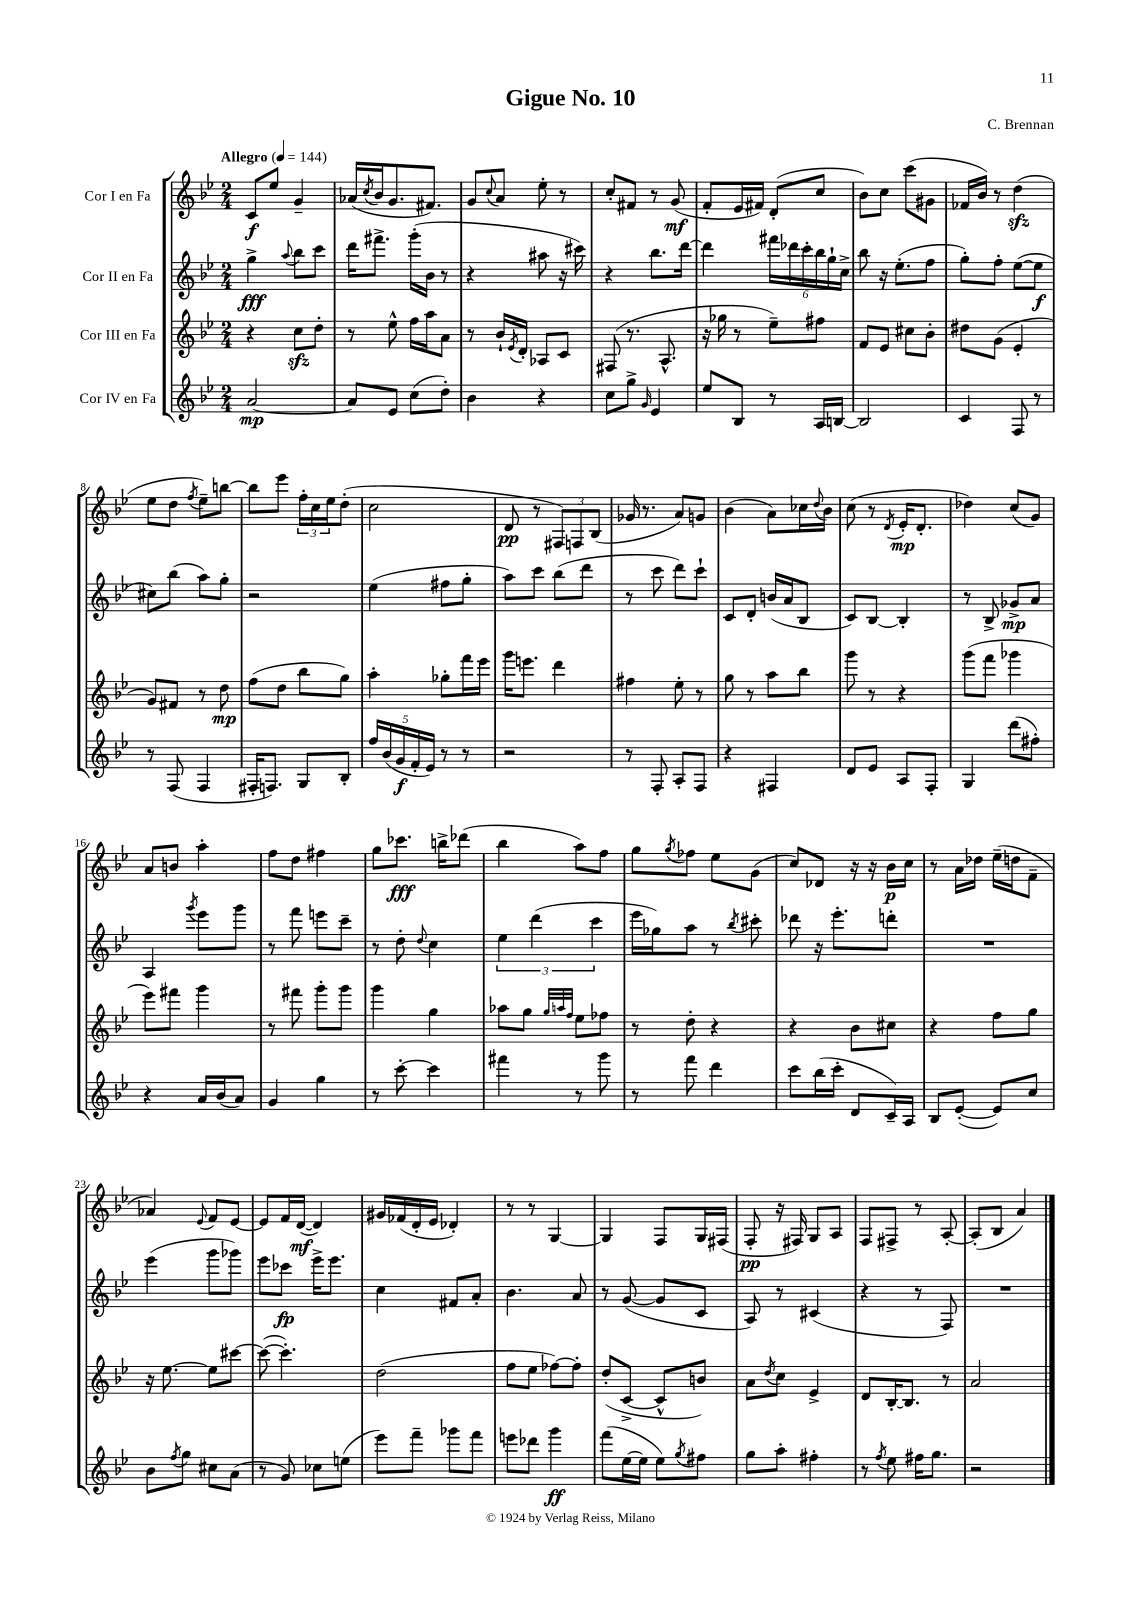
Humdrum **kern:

**kern	**kern	**kern	**kern
*staff4	*staff3	*staff2	*staff1
*clefG2	*clefG2	*clefG2	*clefG2
*k[b-e-]	*k[b-e-]	*k[b-e-]	*k[b-e-]
*M2/4	*M2/4	*M2/4	*M2/4
*MM144	*MM144	*MM144	*MM144
[2a/	4r	4gg^\	8c/L
.	.	.	8ee-/J
.	.	8qqaa/	.
.	8cc\L	8bb-\L	4g~/
.	8dd'\J	8ccc\J	.
=	=	=	=
8a/]L	8r	16ddd\LK	(16a-/LL
.	.	.	8qcc/
.	.	8.fff#^\J	16b-/J
8e-/J	8ee-^^\	.	8.g/
(8cc\L	16ff\LL	(16ggg'\LL	.
.	16aa\J	16b-\JJ	8.f#/J)
8dd'\J)	8a\J	8r	.
=	=	=	=
4b-\	8r	4r	8g/L
.	.	.	8qqcc/
.	16b-`/LL	.	8a/J
.	8qe-/	.	.
.	16d'/JJ	.	.
4r	8A-/L	8aa#\	8ee-'\
.	8c/J	16r	8r
.	.	16ccc#\)	.
=	=	=	=
8cc\L	(8F#/	4r	8cc'/L
8gg^\J	8.r	.	8f#/J
16qqg/	.	.	.
4e-/	.	8.bb-\L	8r
.	8.A^^/	.	.
.	.	.	(8g/
.	.	[16ddd\Jk	.
=	=	=	=
8ee-/L	16r	4ddd\]	8f'/L
.	16gg-\	.	.
8B-/J	8r	.	16e-/L
.	.	.	16f#/JJ)
8r	8ee-~\L)	24fff#\LL	(8d'/L
.	.	24ddd-\	.
.	.	24ccc'\	.
16A/LL	8ff#\J	24bb-\	8cc/J
.	.	24gg`\	.
[16B/JJ	.	.	.
.	.	24cc^\JJ	.
=	=	=	=
2B/]	8f/L	8bb-\	8b-\L)
.	8e-/J	16r	8cc\J
.	.	(8.ee-'\L	.
.	8cc#\L	.	(8ccc\L
.	8b-'\J	8ff\J	8g#\J
=	=	=	=
4c/	8dd#\L	8gg'\L)	16f-/LL
.	.	.	16b-/JJ)
.	(8g\J	8ff'\J	8r
8F/	4e-'/	([8ee-\L	(4dd\
8r	.	8ee-\]J	.
=	=	=	=
8r	8g/L)	8cc#\L)	8ee-\L
(8F/	8f#/J	(8bb-\J	8dd\J
.	.	.	8qff/
4F/	8r	8aa\L)	8ee-~\L)
.	8dd\	8gg'\J	[8bb\J
=	=	=	=
16F#'/LK	(8ff\L	2r	8bb\]L
8.F/J)	.	.	.
.	8dd\J	.	8eee-\J
8G/L	8bb-\L	.	24ff'\LL
.	.	.	24cc\
.	.	.	24ee-\J
8B-'/J	8gg\J)	.	(8dd'\J
=	=	=	=
20ff/LL	4aa'\	(4ee-\	2cc\
(20b-/	.	.	.
20g/	.	.	.
20f'/	.	.	.
20e-/JJ)	.	.	.
8r	8gg-'\L	8ff#\L	.
8r	16fff\L	8gg'\J	.
.	16eee-\JJ	.	.
=	=	=	=
2r	16ggg\LK	8aa\L)	8d/
.	8.eee\J	.	.
.	.	8ccc\J	8r
.	4ddd\	(8bb-\L	12F#/L)
.	.	.	12F/
.	.	8ddd\J	.
.	.	.	(12B-/J
=	=	=	=
8r	4ff#\	8r	16g-/
.	.	.	8.r
8F'/	.	8ccc\	.
8A'/L	8ee-'\	8ddd\L)	8a/L)
8F/J	8r	8ccc`\J	8g/J
=	=	=	=
4r	8gg\	8c/L	(4b-\
.	8r	8d'/J	.
4F#/	8aa\L	(16b/LL	8a\L)
.	.	16a/J	.
.	8bb-\J	8B-/J	16cc-\L
.	.	.	8qqdd/
.	.	.	16b-\JJ
=	=	=	=
8d/L	8ggg\	8c/L)	(8cc\
8e-/J	8r	[8B-/J	8r
.	.	.	8qd/
8A/L	4r	4B-'/]	16e-'/LK
.	.	.	8.d'/J
8F'/J	.	.	.
=	=	=	=
4G/	(8ggg\L	8r	4dd-\)
.	8fff\J	8B-^/	.
(8ddd\L	4ggg-\	8g-^/L	(8cc/L
8ff#'\J)	.	8a/J	8g/J)
=	=	=	=
4r	8eee-\L)	4A/	8a/L
.	8fff#\J	.	8b/J
.	.	8qggg/	.
16a/LL	4ggg\	8eee-\L	4aa'\
(16b-/J	.	.	.
8a/J)	.	8ggg\J	.
=	=	=	=
4g/	8r	8r	8ff\L
.	8fff#\	8fff\	8dd\J
4gg\	8ggg'\L	8eee\L	4ff#\
.	8ggg\J	8ccc~\J	.
=	=	=	=
8r	4ggg\	8r	8gg\L
[8ccc'\	.	8dd'\	8.ccc-\J
.	.	8qqdd/	.
4ccc\]	4gg\	4cc\	.
.	.	.	16bb^\LK
.	.	.	(8ddd-\J
=	=	=	=
4fff#\	8aa-\L	6ee-\	4bb-\
.	8gg\J	.	.
.	.	(6ddd\	.
.	32qqgg/LLL	.	.
.	32qqaa/	.	.
.	32qqff/JJJ	.	.
8r	8ee-\L	.	8aa\L)
.	.	6ccc\	.
8ggg\	8ff-\J	.	8ff\J
=	=	=	=
8r	8r	16eee-\LL	8gg\L
.	.	16gg-\J)	.
.	.	.	8qgg/
8fff\	8dd'\	8aa\J	8ff-\J
4ddd\	4r	8r	8ee-\L
.	.	8qbb-/	.
.	.	8ccc#'\	(8g\J
=	=	=	=
8ccc\L	4r	8ddd-\	8cc/L)
(16bb-\L	.	16r	8d-/J
16ccc'\JJ	.	8.eee-'\L	.
8d/L	8b-\L	.	16r
.	.	.	16r
16c~/L)	8cc#\J	8ddd'\J	16b-\LL
16A/JJ	.	.	16cc\JJ
=	=	=	=
8B-/L	4r	2r	8r
([8e-'/J	.	.	16a\LL
.	.	.	16dd-\JJ
8e-/]L)	8ff\L	.	(16ee-~\LL
.	.	.	16dd\J
8cc/J	8gg\J	.	8f~\J
=	=	=	=
8b-\L	16r	(4eee-\	4a-/)
.	[8.ee-\	.	.
8qff/	.	.	.
8gg\J	.	.	.
.	.	.	8qqe-/
8cc#\L	8ee-\]L	8ggg\L	8f/L
(8a\J	[8ccc#\J	8ggg-\J)	[8e-/J
=	=	=	=
8r	(8ccc#\_	8eee-\L	8e-/]L
8g/)	4.ccc#'\])	8ccc-\J	16f/L
.	.	.	([16d/JJ
8cc-\L	.	16eee-^\LK	4d/])
.	.	8.eee-\J	.
(8ee\J	.	.	.
=	=	=	=
8eee-\L)	(2dd\	4cc\	16g#/LL
.	.	.	(16f-/
8fff~\J	.	.	16d'/
.	.	.	16e-/JJ
8ggg-\L	.	8f#/L	4d-'/)
8fff\J	.	8a'/J	.
=	=	=	=
8eee\L	8ff\L	4.b-\	8r
8ddd-\J	8ee-\J	.	8r
4ggg\	[8ff-\L)	.	[4G/
.	8ff-'\]J	8a/	.
=	=	=	=
(8fff\L	(8dd'/L	8r	4G/]
[16ee-\L	[8c^/J	([8g/	.
16ee-\]JJ	.	.	.
8ee-\L)	8c^^/]L	8g/]L	8F/L
8qgg/	.	.	.
8ff#\J	8b/J)	8c/J	16G/L
.	.	.	(16F#/JJ
=	=	=	=
8gg\L	8a\L	8A/)	8F'/
.	8qdd/	.	.
8aa'\J	8cc\J	8r	16r
.	.	.	16F#/)
4ff#'\	4e-^/	(4c#/	8G/L
.	.	.	8A/J
=	=	=	=
8r	8d/L	4r	8F/L
8qff/	.	.	.
8ee-\	[16B-'/K	.	8F#^/J
.	8.B-/]J	.	.
16ff#\LK	.	8r	8r
8.gg\J	.	.	.
.	8r	8F/)	[8A'/
=	=	=	=
2r	2a/	2r	(8A'/]L
.	.	.	8B-/J
.	.	.	4a/)
==	==	==	==
*-	*-	*-	*-
